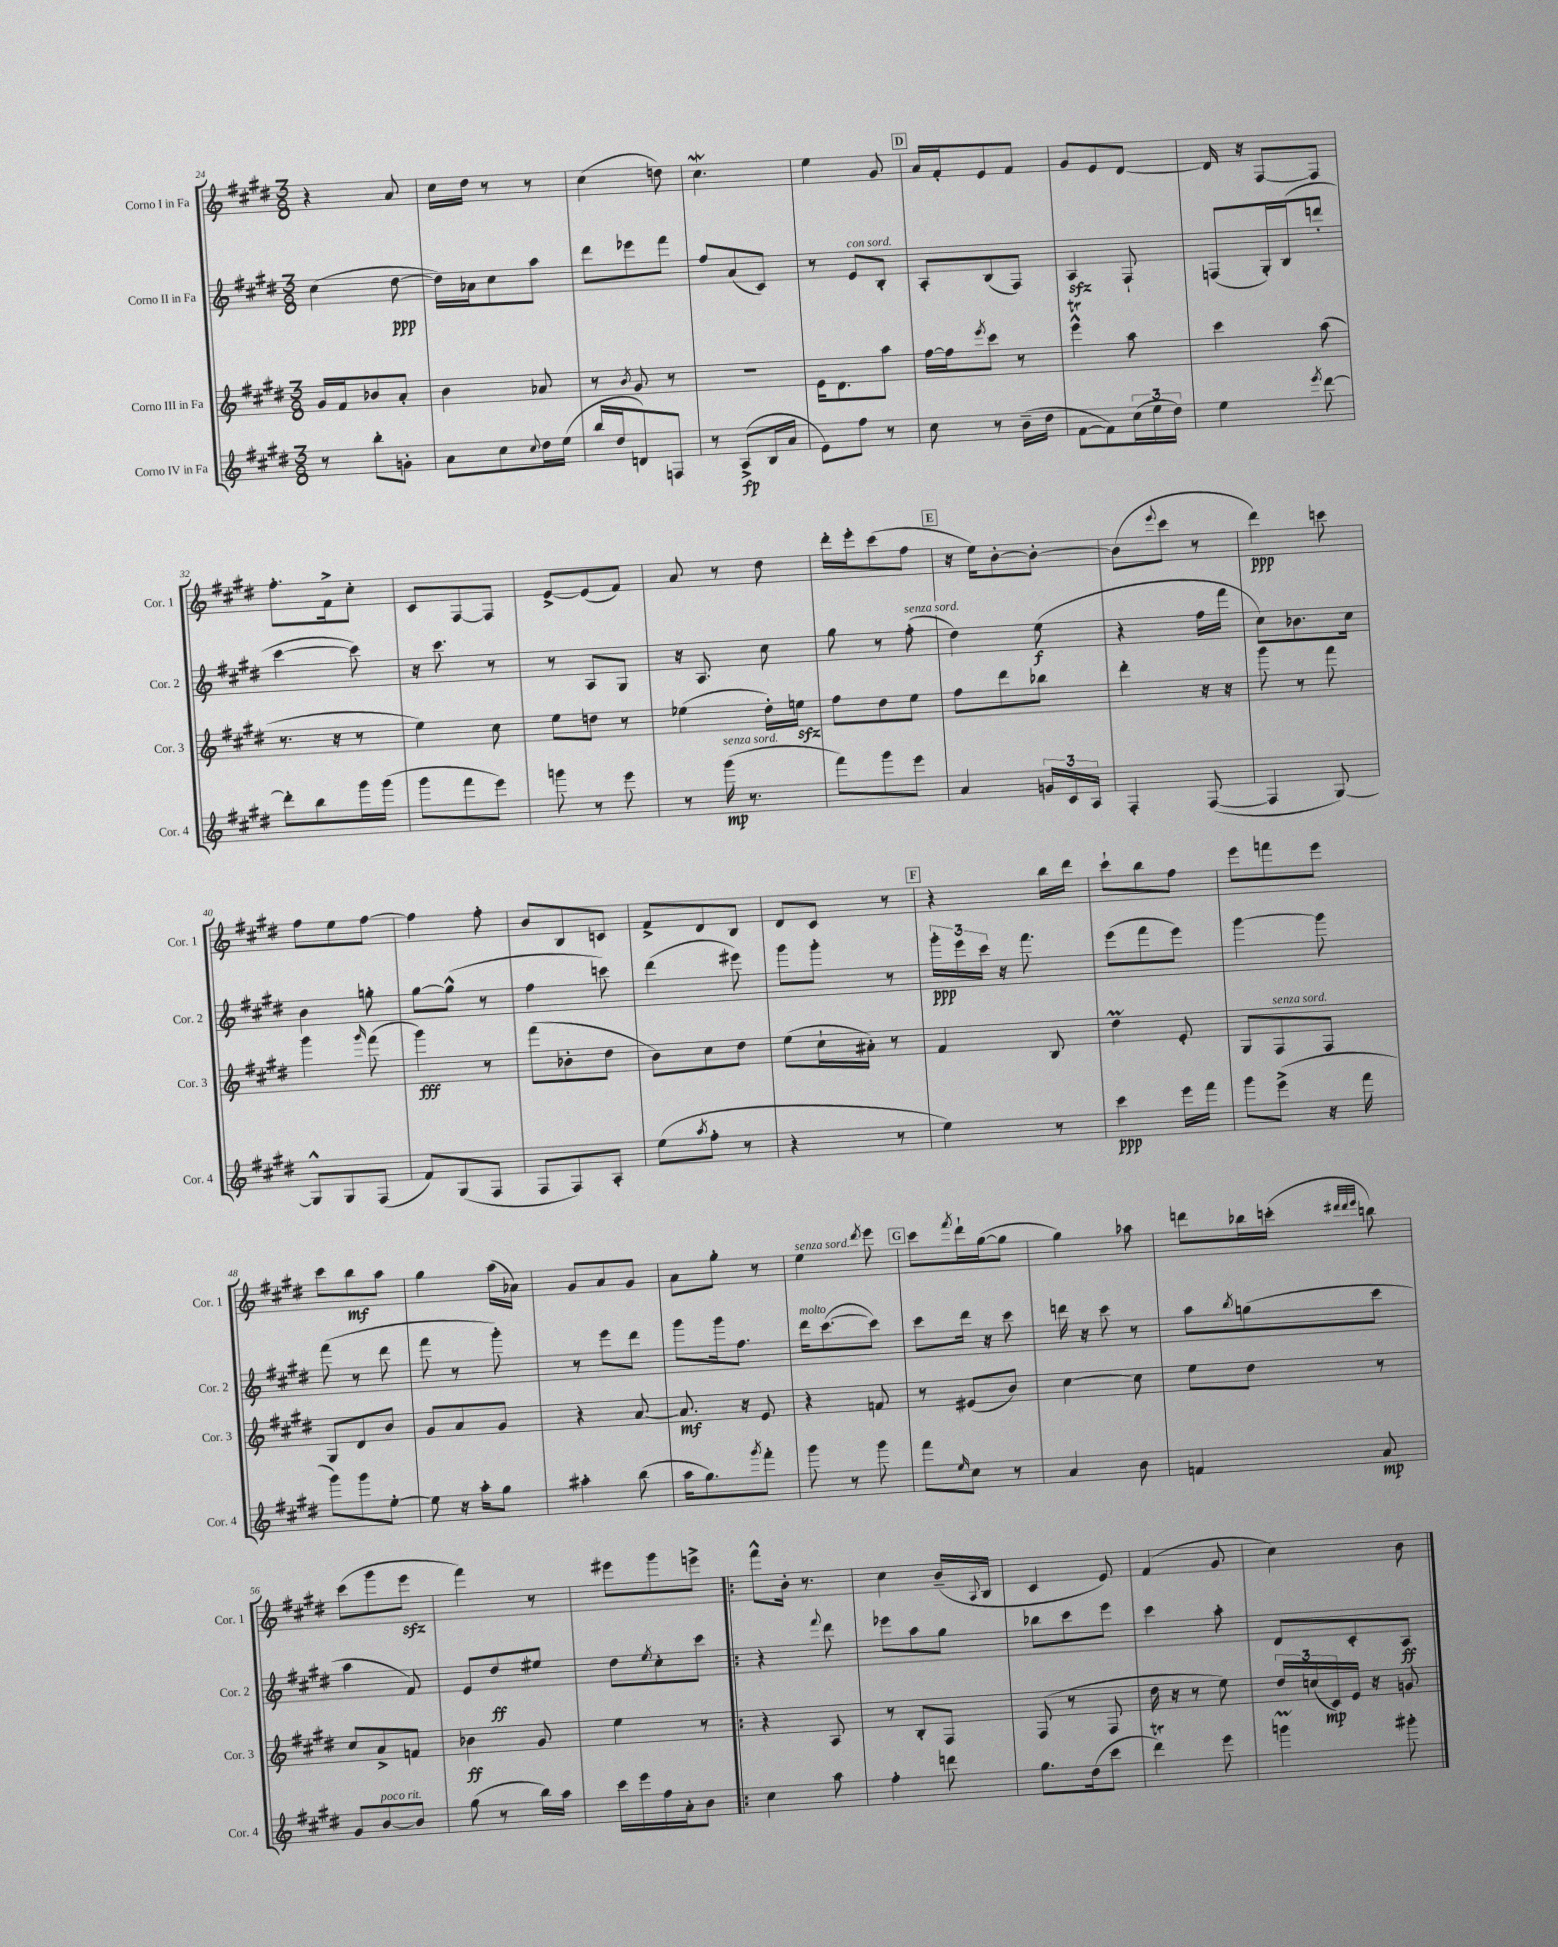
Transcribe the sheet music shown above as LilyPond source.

<<
\new StaffGroup <<
\new Staff = "s0" \with { instrumentName = "Corno I in Fa" shortInstrumentName = "Cor. 1" } {
    \clef treble \key e \major \numericTimeSignature \time 3/8
    r4 a'8 |
    cis''16 dis''16 r8 r8 |
    cis''4( d''8) |
    cis''4.\mordent |
    e''4 gis'8 |
    \mark \markup { \box "D" } a'16 fis'16-. e'8 fis'8 |
    gis'8 e'8 dis'8~ |
    dis'16 r16 fis8~ fis8 |
    fis''8.-. fis'16-> cis''8-. |
    cis'8 fis8~ fis8 |
    e'8~-> e'8( fis'8) |
    a'8 r8 dis''8 |
    dis'''16-. e'''16-. cis'''8( fis''8 |
    \mark \markup { \box "E" } r16 e''16) b'8~-. b'8~-. |
    b'8( \appoggiatura { e'''8 } cis'''8 r8 |
    dis'''4\ppp) c'''8 |
    fis''8 e''8 fis''8~ |
    fis''4 fis''8-. |
    b'8 b8 c'8 |
    fis'8-> dis'8 b8 |
    dis'8 cis'8 r8 |
    \mark \markup { \box "F" } r4 b''16 dis'''16 |
    cis'''8-! b''8 fis''8 |
    e'''8 f'''8 e'''8 |
    cis'''8 b''8\mf a''8 |
    gis''4 a''16( aes'16) |
    gis'8 a'8 gis'8 |
    a'8 gis''8-. r8 |
    e''4^\markup { \italic "senza sord." } \acciaccatura { dis'''8 } e'''8 |
    \mark \markup { \box "G" } cis'''8 \acciaccatura { fis'''8 } dis'''16-! gis''16~( gis''8 |
    gis''4) aes''8 |
    d'''8 bes''16 c'''16-.( \grace { dis'''32 dis'''32 e'''32 } b''8) |
    cis'''8( gis'''8 e'''8\sfz |
    fis'''4) r8 |
    eis'''8 gis'''8 e'''8-> |
    \bar ".|:" fis'''8-^ b'16-. r8. |
    cis''4 b'16--( \appoggiatura { a8 } b16 |
    cis'4 e'8) |
    fis'4( gis'8 |
    cis''4) b'8 \bar "|." |
}
\new Staff = "s1" \with { instrumentName = "Corno II in Fa" shortInstrumentName = "Cor. 2" } {
    \clef treble \key e \major \numericTimeSignature \time 3/8
    cis''4( dis''8~\ppp |
    dis''16) aes'16 cis''8 a''8 |
    dis'''8 ees'''8 fis'''8 |
    fis''8 a'8( cis'8) |
    r8 e'8^\markup { \italic "con sord." } b8-. |
    \mark \markup { \box "D" } a8-. b8( fis8) |
    a4\sfz fis8-! |
    f8( gis16-.) b16( d'''8-. |
    cis'''4~ cis'''8) |
    r16 cis'''8. r8 |
    r8 a8 gis8 |
    r16 a8. cis''8 |
    gis''8 r8 fis''8-.^\markup { \italic "senza sord." }( |
    \mark \markup { \box "E" } dis''4) e''8\f( |
    r4 fis''16 fis'''16 |
    cis''8) bes'8. cis''16 |
    b'4 g''8-. |
    gis''8~ gis''8-^( r8 |
    fis''4 c'''8) |
    dis'''4( eis'''8) |
    gis'''8 gis'''8-. r8 |
    \mark \markup { \box "F" } \tuplet 3/2 { gis'''16-.\ppp e'''16 cis'''16 } r16 fis'''8. |
    e'''8( fis'''8 e'''8) |
    gis'''4~ gis'''8 |
    fis'''8( r8 dis'''8 |
    fis'''8 r8 gis'''8-.) |
    r8 e'''8 dis'''8 |
    gis'''8 gis'''16 fis''8. |
    dis'''16^\markup { \italic "molto" } cis'''8.~( cis'''8) |
    \mark \markup { \box "G" } cis'''8 dis'''16 r16 cis'''8 |
    d'''16 r16 cis'''8 r8 |
    a''8 \acciaccatura { b''8 } g''8( cis'''8 |
    a''4 fis'8) |
    e'8 dis''8\ff eis''8 |
    dis''8 \acciaccatura { e''8 } cis''8-. cis'''8 |
    \bar ".|:" r4 \appoggiatura { fis'''8 } dis'''8 |
    ees'''8 a''8 gis''8 |
    bes''8 cis'''8 e'''8 |
    cis'''4 a''8-. |
    dis'8 cis'8-. a8\ff \bar "|." |
}
\new Staff = "s2" \with { instrumentName = "Corno III in Fa" shortInstrumentName = "Cor. 3" } {
    \clef treble \key e \major \numericTimeSignature \time 3/8
    gis'16 fis'16 bes'8 a'8-. |
    b'4 aes'8 |
    r8 \acciaccatura { b'8 } gis'8 r8 |
    R4. |
    e'16 dis'8. a''8 |
    \mark \markup { \box "D" } fis''16~ fis''16 \acciaccatura { e'''8 } cis'''8 r8 |
    e'''4-^\trill a''8 |
    cis'''4 a''8( |
    r8. r16 r8 |
    e''4) cis''8 |
    e''8 d''8 r8 |
    ees''4( dis''16-.) e''16\sfz |
    fis''8 dis''8 e''8 |
    \mark \markup { \box "E" } fis''8 dis'''8 bes''8 |
    dis'''4-. r16 r16 |
    gis'''8 r8 fis'''8 |
    gis'''4 \grace { gis'''16 } fis'''8( |
    gis'''4\fff) r8 |
    fis'''8( bes'8-. dis''8 |
    b'8) cis''8 dis''8 |
    e''8( cis''16-! ais'16-.) r8 |
    \mark \markup { \box "F" } fis'4 b8 |
    dis''4\prall e'8-. |
    gis8 fis8^\markup { \italic "senza sord." } fis8 |
    gis8 dis'8 b'8 |
    gis'8 a'8 gis'8 |
    r4 a'8~ |
    a'8.\mf r16 e'8 |
    r4 f'8 |
    \mark \markup { \box "G" } r8 eis'8( b'8) |
    cis''4~ cis''8 |
    e''8 dis''8 r8 |
    cis''8 a'8-> f'8 |
    bes'4\ff gis'8 |
    e''4 r8 |
    \bar ".|:" r4 a8 |
    r8 b8-. fis8 |
    fis8( r8 fis8 |
    dis''16 r16 r8 e''8) |
    \tuplet 3/2 { dis''16 c''16( cis'16\mp) } e'16 r16 g'8 \bar "|." |
}
\new Staff = "s3" \with { instrumentName = "Corno IV in Fa" shortInstrumentName = "Cor. 4" } {
    \clef treble \key e \major \numericTimeSignature \time 3/8
    r8 b''8-. g'8-. |
    a'8 cis''8 \appoggiatura { cis''8 } dis''16 e''16( |
    b''16 dis''16 d'8) f8 |
    r8 a8->\fp( b16 a'16 |
    e'8) fis''8 r8 |
    \mark \markup { \box "D" } cis''8 r8 b'16--( dis''16 |
    fis'8~ fis'8) \tuplet 3/2 { cis''16( e''16 dis''16) } |
    e''4 \acciaccatura { e'''8 } dis'''8~ |
    dis'''8-. b''8 gis'''16 gis'''16( |
    gis'''8 fis'''8 e'''8) |
    g'''8 r8 e'''8 |
    r8 gis'''16\mp^\markup { \italic "senza sord." }( r8. |
    fis'''8) gis'''8 e'''8 |
    \mark \markup { \box "E" } a'4 \tuplet 3/2 { g'16 cis'16 a16 } |
    fis4-. fis8~( |
    fis4 gis8~) |
    gis8-^ gis8 fis8( |
    fis'8) gis8( fis8 |
    fis8 fis8) a8-. |
    e''8( \acciaccatura { a''8 } fis''8-. r8 |
    r4 r8 |
    \mark \markup { \box "F" } e''4) r8 |
    cis'''4\ppp e'''16 fis'''16 |
    gis'''8 e'''8->( r16 fis'''16 |
    gis'''8) gis'''8 e''8~-. |
    e''8 r16 a''16-. gis''8 |
    ais''4-. b''8( |
    a''16 gis''8.) \acciaccatura { gis'''8 } fis'''8-. |
    gis'''8 r8 gis'''8 |
    \mark \markup { \box "G" } fis'''8 \grace { e''16 } cis''8 r8 |
    a'4 b'8 |
    f'4 a'8\mp |
    gis'8 b'8~^\markup { \italic "poco rit." } b'8 |
    gis''8( r8 b''16) a''16 |
    cis'''16 e'''16 fis''16 a'16-. b'8 |
    \bar ".|:" cis''4 a''8 |
    fis''4-. d'''8 |
    gis''8. dis''16( cis'''8 |
    dis'''4\trill) e'''8 |
    g'''4\prall gis'''8-. \bar "|." |
}
>>
>>
\layout { \context { \Score currentBarNumber = #24 } }
